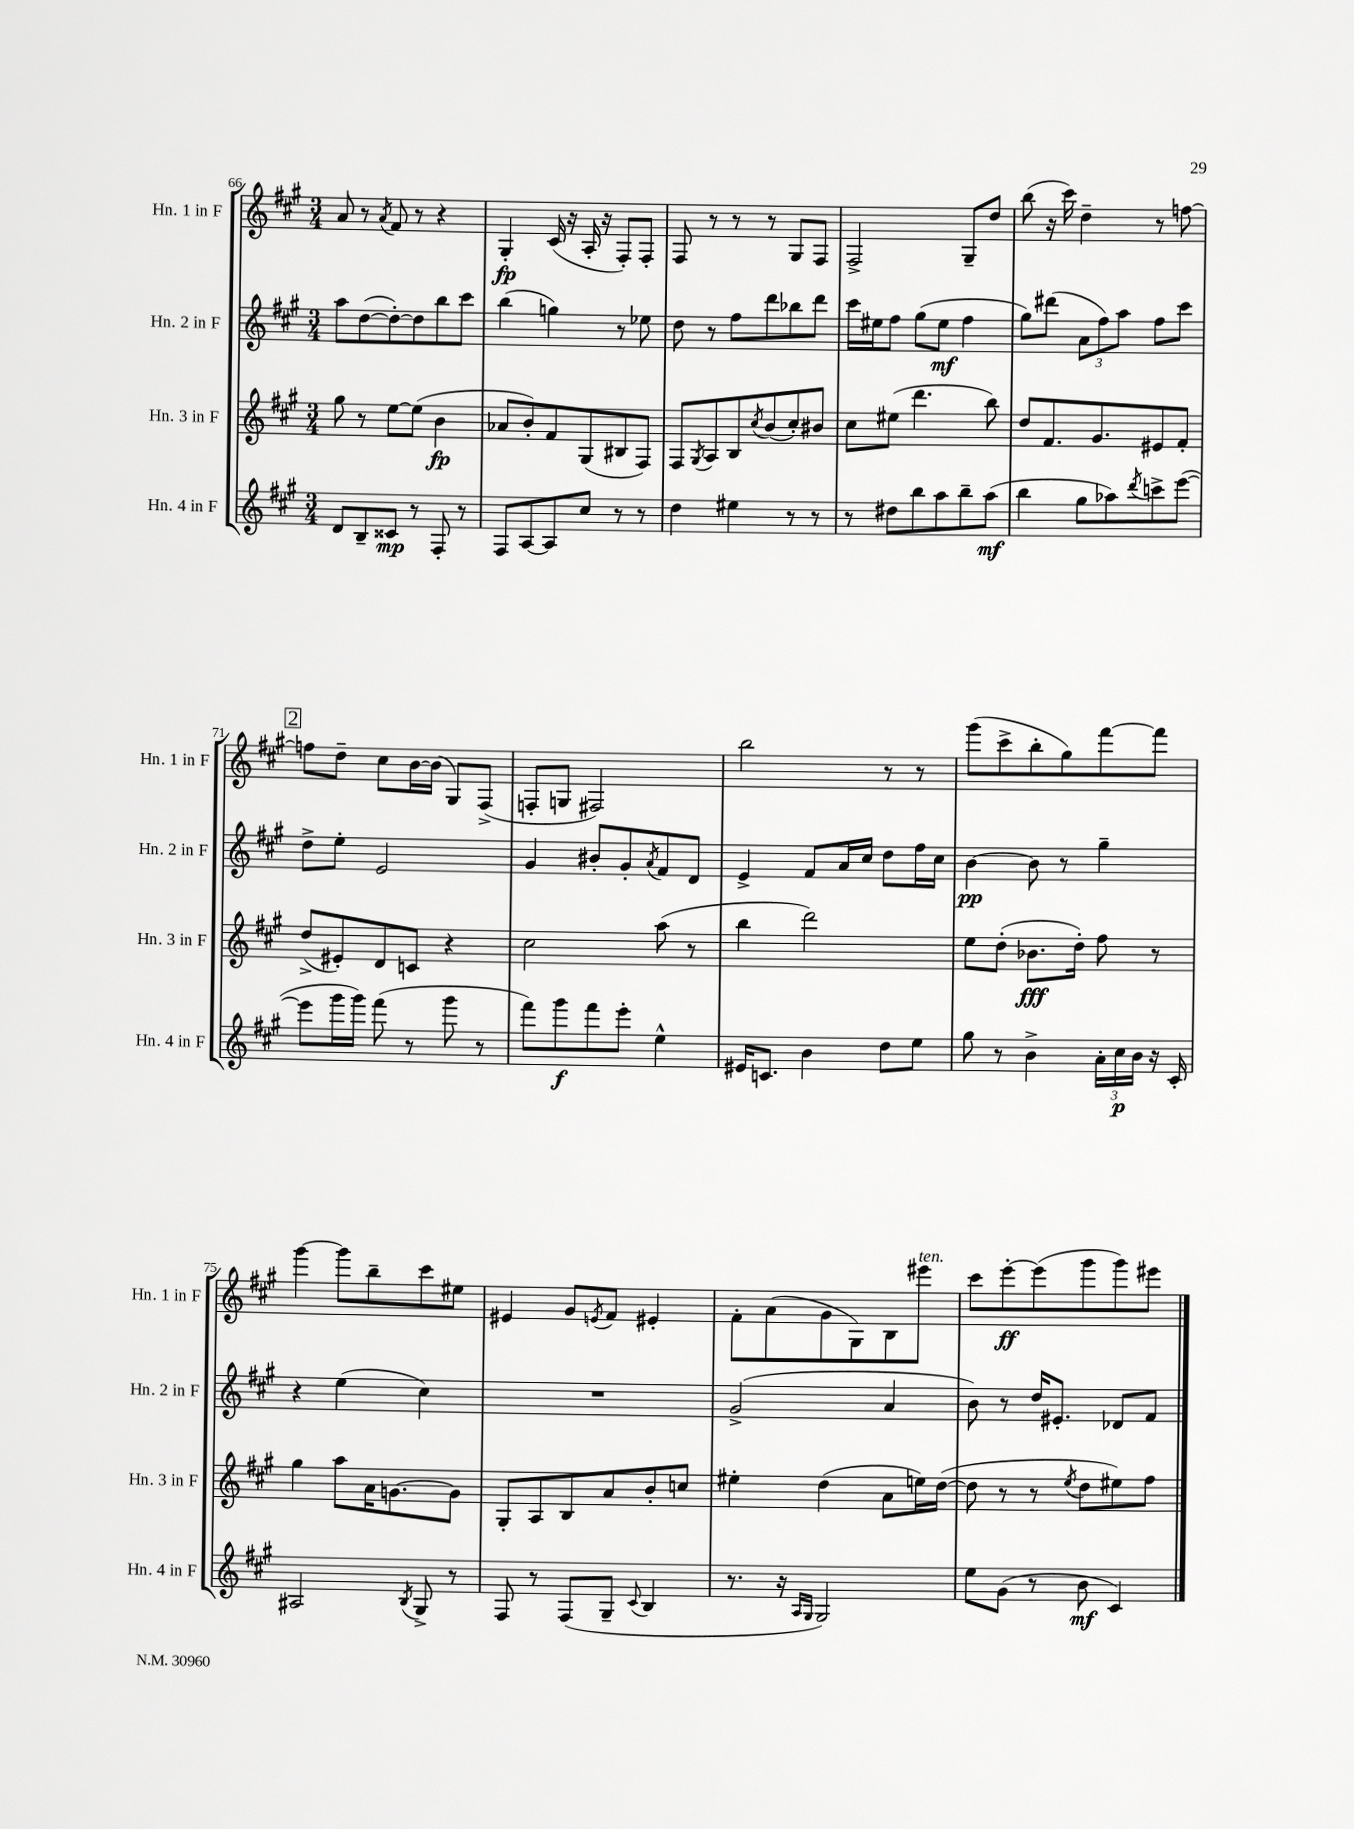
<<
\new StaffGroup <<
\new Staff = "s0" \with { instrumentName = "Hn. 1 in F" shortInstrumentName = "Hn. 1 in F" } {
    \clef treble \key a \major \numericTimeSignature \time 3/4
    a'8 r8 \acciaccatura { a'8 } fis'8 r8 r4 |
    gis4-.\fp cis'16( r16 a16-. r16 fis8-.) fis8-. |
    fis8 r8 r8 r8 gis8 fis8 |
    fis2-> gis8-- d''8 |
    b''8( r16 cis'''16) d''4-- r8 f''8~ |
    \mark \markup { \box "2" } f''8 d''8-- cis''8 b'16~ b'16( gis8) fis8->( |
    f8-. g8 fis2) |
    b''2 r8 r8 |
    gis'''8( cis'''8-> b''8-. gis''8) fis'''8~ fis'''8 |
    gis'''4~ gis'''8 b''8-- cis'''8 eis''8 |
    eis'4 gis'8 \acciaccatura { e'8 } fis'8 eis'4-. |
    fis'8-. a'8( gis'8 gis8) b8 eis'''8^\markup { \italic "ten." } |
    cis'''8 e'''8~-.\ff e'''8( gis'''8 gis'''8) eis'''8 \bar "|." |
}
\new Staff = "s1" \with { instrumentName = "Hn. 2 in F" shortInstrumentName = "Hn. 2 in F" } {
    \clef treble \key a \major \numericTimeSignature \time 3/4
    a''8 d''8~( d''8~-.) d''8 b''8 cis'''8 |
    b''4( g''4) r8 ees''8 |
    d''8 r8 fis''8 d'''8 bes''8 d'''8 |
    cis'''16 eis''16 fis''8 gis''8( eis''8\mf fis''4 |
    gis''8) dis'''8( \tuplet 3/2 { a'8 fis''8) a''8 } fis''8 cis'''8 |
    \mark \markup { \box "2" } d''8-> e''8-. e'2 |
    gis'4 bis'8-. gis'8-. \acciaccatura { a'8 } fis'8 d'8 |
    e'4-> fis'8 a'16 cis''16 d''8 fis''16 cis''16 |
    b'4~\pp b'8 r8 gis''4-- |
    r4 e''4( cis''4) |
    R2. |
    gis'2->( a'4 |
    b'8) r8 d''16 eis'8.-. des'8 fis'8 \bar "|." |
}
\new Staff = "s2" \with { instrumentName = "Hn. 3 in F" shortInstrumentName = "Hn. 3 in F" } {
    \clef treble \key a \major \numericTimeSignature \time 3/4
    gis''8 r8 e''8~ e''8( b'4\fp |
    aes'8 b'8-.) fis'8 gis8( bis8 fis8) |
    fis8 \acciaccatura { gis8 } a8 b8 \acciaccatura { cis''8 } b'8( cis''8-.) bis'8 |
    cis''8 eis''8( d'''4. b''8) |
    d''8 fis'8. gis'8. eis'8 fis'8-. |
    \mark \markup { \box "2" } d''8->( eis'8-.) d'8 c'8 r4 |
    cis''2 a''8( r8 |
    b''4 d'''2) |
    e''8 d''8-.( bes'8.\fff d''16-.) fis''8 r8 |
    gis''4 a''8 a'16 g'8.~ g'8 |
    gis8-. a8 b8 a'8 b'8-. c''8 |
    eis''4-. d''4( a'8 e''16) d''16~( |
    d''8 r8 r8 \acciaccatura { e''8 } d''8 eis''8) fis''8 \bar "|." |
}
\new Staff = "s3" \with { instrumentName = "Hn. 4 in F" shortInstrumentName = "Hn. 4 in F" } {
    \clef treble \key a \major \numericTimeSignature \time 3/4
    d'8 b8-- cisis'8\mp r8 fis8-. r8 |
    fis8 a8~ a8 cis''8 r8 r8 |
    d''4 eis''4 r8 r8 |
    r8 dis''8 b''8 a''8 b''8-- a''8\mf( |
    b''4 gis''8 aes''8) \acciaccatura { d'''8 } c'''8-> e'''8~( |
    \mark \markup { \box "2" } e'''8 gis'''16 gis'''16) fis'''8( r8 gis'''8 r8 |
    fis'''8) gis'''8\f fis'''8 e'''8-. e''4-^ |
    eis'16 c'8. b'4 d''8 e''8 |
    gis''8 r8 b'4-> \tuplet 3/2 { a'16-. cis''16\p b'16 } r16 cis'16-. |
    ais2 \acciaccatura { b8 } gis8-> r8 |
    fis8 r8 fis8( gis8-- \appoggiatura { cis'8 } b4 |
    r8. r16 \grace { a16 gis16 } gis2) |
    e''8 gis'8( r8 b'8\mf cis'4) \bar "|." |
}
>>
>>
\layout { \context { \Score currentBarNumber = #66 } }
